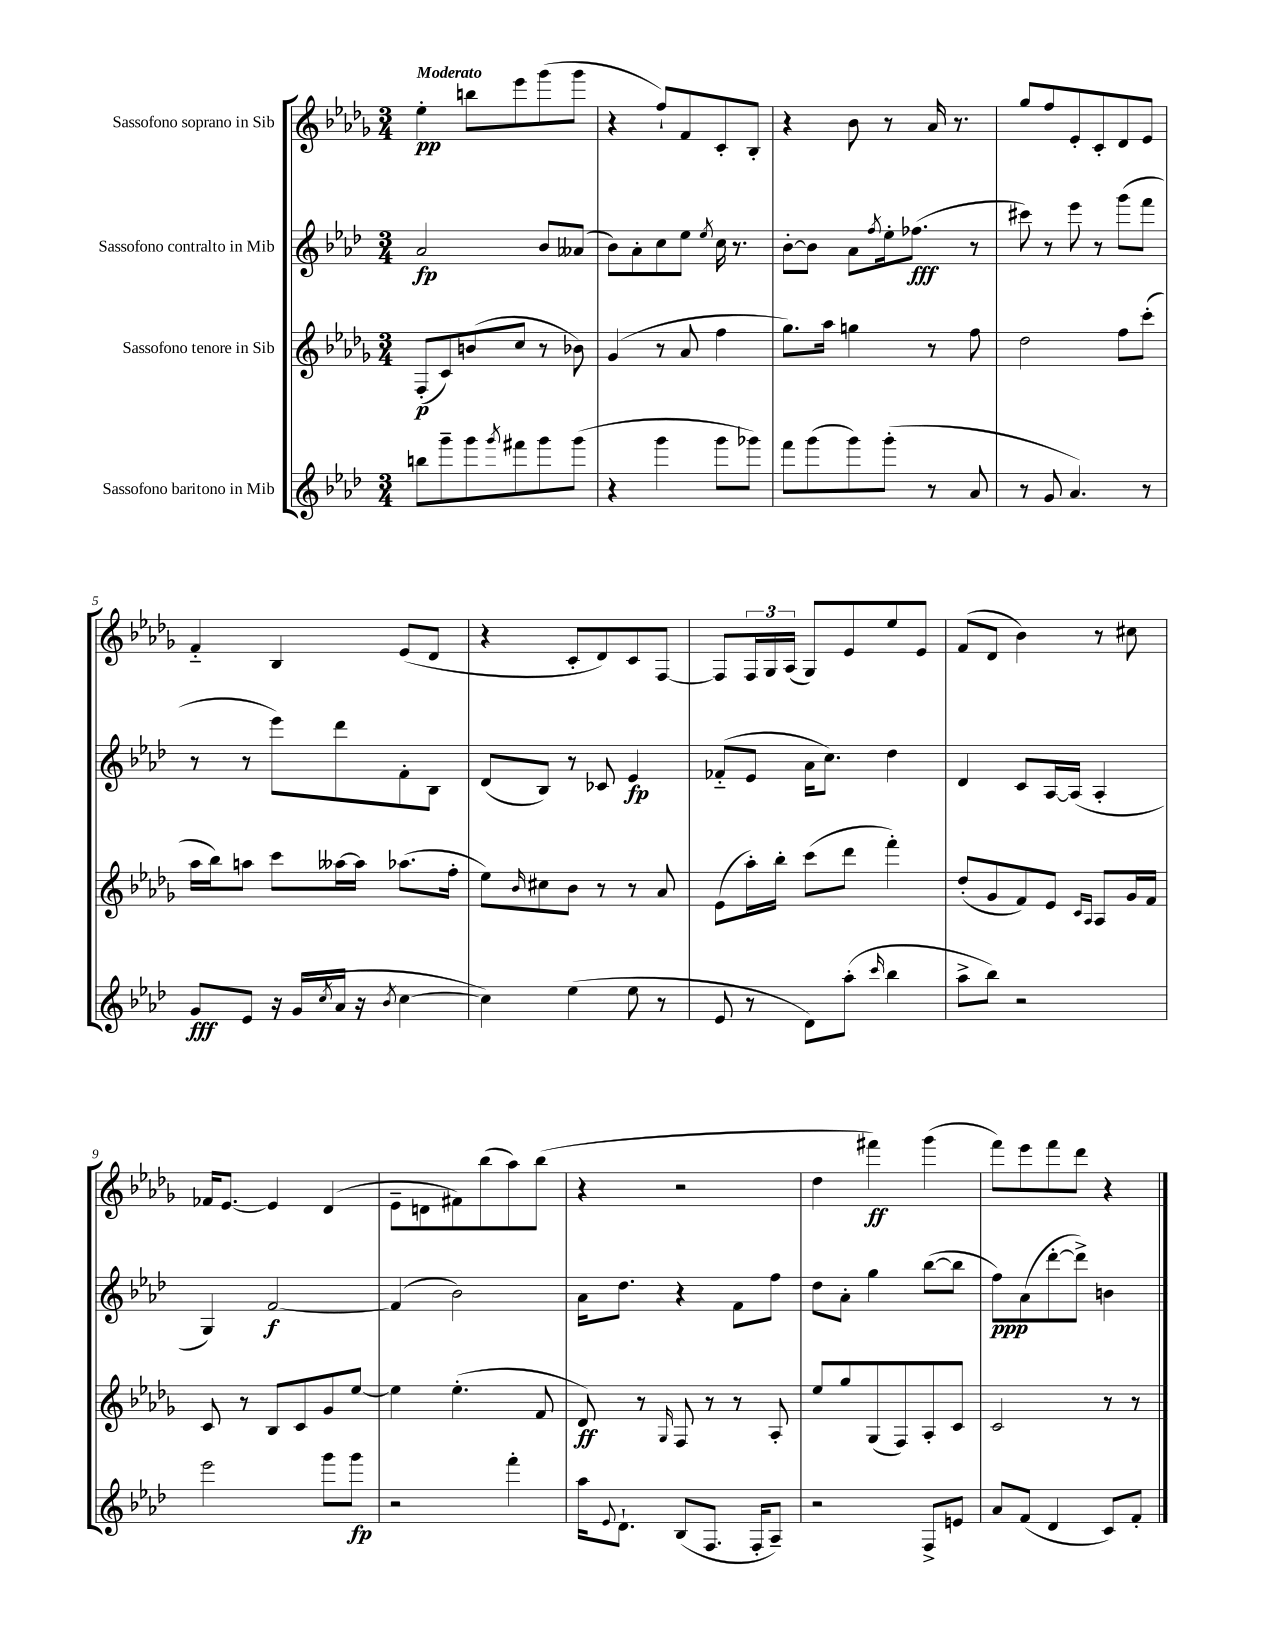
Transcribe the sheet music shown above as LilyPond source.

<<
\new StaffGroup <<
\new Staff = "s0" \with { instrumentName = "Sassofono soprano in Sib" } {
    \clef treble \key des \major \numericTimeSignature \time 3/4 \tempo "Moderato"
    ees''4-.\pp b''8 ees'''8 ges'''8( ges'''8 |
    r4 f''8-!) f'8 c'8-. bes8-. |
    r4 bes'8 r8 aes'16 r8. |
    ges''8 f''8 ees'8-. c'8-. des'8 ees'8 |
    f'4-_ bes4 ees'8( des'8 |
    r4 c'8-. des'8) c'8 f8~ |
    f8 \tuplet 3/2 { f16 ges16 aes16( } ges8) ees'8 ees''8 ees'8 |
    f'8( des'8 bes'4) r8 cis''8 |
    fes'16 ees'8.~ ees'4 des'4( |
    ees'8-- d'8 fis'8) bes''8( aes''8) bes''8( |
    r4 r2 |
    des''4 fis'''4\ff) ges'''4( |
    f'''8) ees'''8 f'''8 des'''8 r4 \bar "|." |
}
\new Staff = "s1" \with { instrumentName = "Sassofono contralto in Mib" } {
    \clef treble \key aes \major \numericTimeSignature \time 3/4
    aes'2\fp bes'8 aeses'8( |
    bes'8) aes'8-. c''8 ees''8 \acciaccatura { ees''8 } c''16 r8. |
    bes'8~-. bes'8 aes'8 \acciaccatura { f''8 } ees''16-. fes''8.\fff( r8 |
    cis'''8) r8 ees'''8 r8 g'''8( f'''8 |
    r8 r8 ees'''8) des'''8 f'8-. bes8 |
    des'8( bes8) r8 ces'8 ees'4\fp |
    fes'8-_( ees'8 aes'16 c''8.) des''4 |
    des'4 c'8 aes16~ aes16( aes4-. |
    g4) f'2~\f |
    f'4( bes'2) |
    aes'16 des''8. r4 f'8 f''8 |
    des''8 aes'8-. g''4 bes''8~( bes''8 |
    f''8\ppp) aes'8( des'''8~-. des'''8->) b'4 \bar "|." |
}
\new Staff = "s2" \with { instrumentName = "Sassofono tenore in Sib" } {
    \clef treble \key des \major \numericTimeSignature \time 3/4
    f8-.\p( c'8) b'8( c''8 r8 bes'8) |
    ges'4( r8 aes'8 f''4 |
    ges''8.) aes''16 g''4 r8 f''8 |
    des''2 f''8 c'''8-.( |
    aes''16 bes''16) a''8 c'''8 aeses''16~ aeses''16 aes''8.( f''16-. |
    ees''8) \grace { bes'16 } cis''8 bes'8 r8 r8 aes'8 |
    ees'8( aes''16-.) bes''16-. c'''8( des'''8 f'''4-.) |
    des''8-.( ges'8 f'8) ees'8 \grace { c'16 aes16 } aes8 ges'16 f'16 |
    c'8 r8 bes8 c'8 ges'8 ees''8~ |
    ees''4 ees''4.-.( f'8 |
    des'8\ff) r8 \grace { ges16 } f8 r8 r8 aes8-. |
    ees''8 ges''8 ges8( f8) aes8-. c'8 |
    c'2 r8 r8 \bar "|." |
}
\new Staff = "s3" \with { instrumentName = "Sassofono baritono in Mib" } {
    \clef treble \key aes \major \numericTimeSignature \time 3/4
    b''8 g'''8-- g'''8 \acciaccatura { g'''8 } fis'''8 g'''8 g'''8( |
    r4 g'''4 g'''8 ges'''8) |
    f'''8 g'''8( g'''8) g'''8-.( r8 aes'8 |
    r8 g'8 aes'4.) r8 |
    g'8\fff ees'8 r16 g'16( \acciaccatura { c''8 } aes'16 r16 \acciaccatura { bes'8 } c''4~ |
    c''4) ees''4( ees''8 r8 |
    ees'8 r8 des'8) aes''8-.( \grace { c'''16 } bes''4 |
    aes''8-> bes''8) r2 |
    ees'''2 g'''8 g'''8\fp |
    r2 f'''4-. |
    aes''16 \appoggiatura { ees'8 } des'8.-! bes8( f8. f16-. aes8--) |
    r2 f8-> e'8 |
    aes'8 f'8( des'4 c'8) f'8-. \bar "|." |
}
>>
>>
